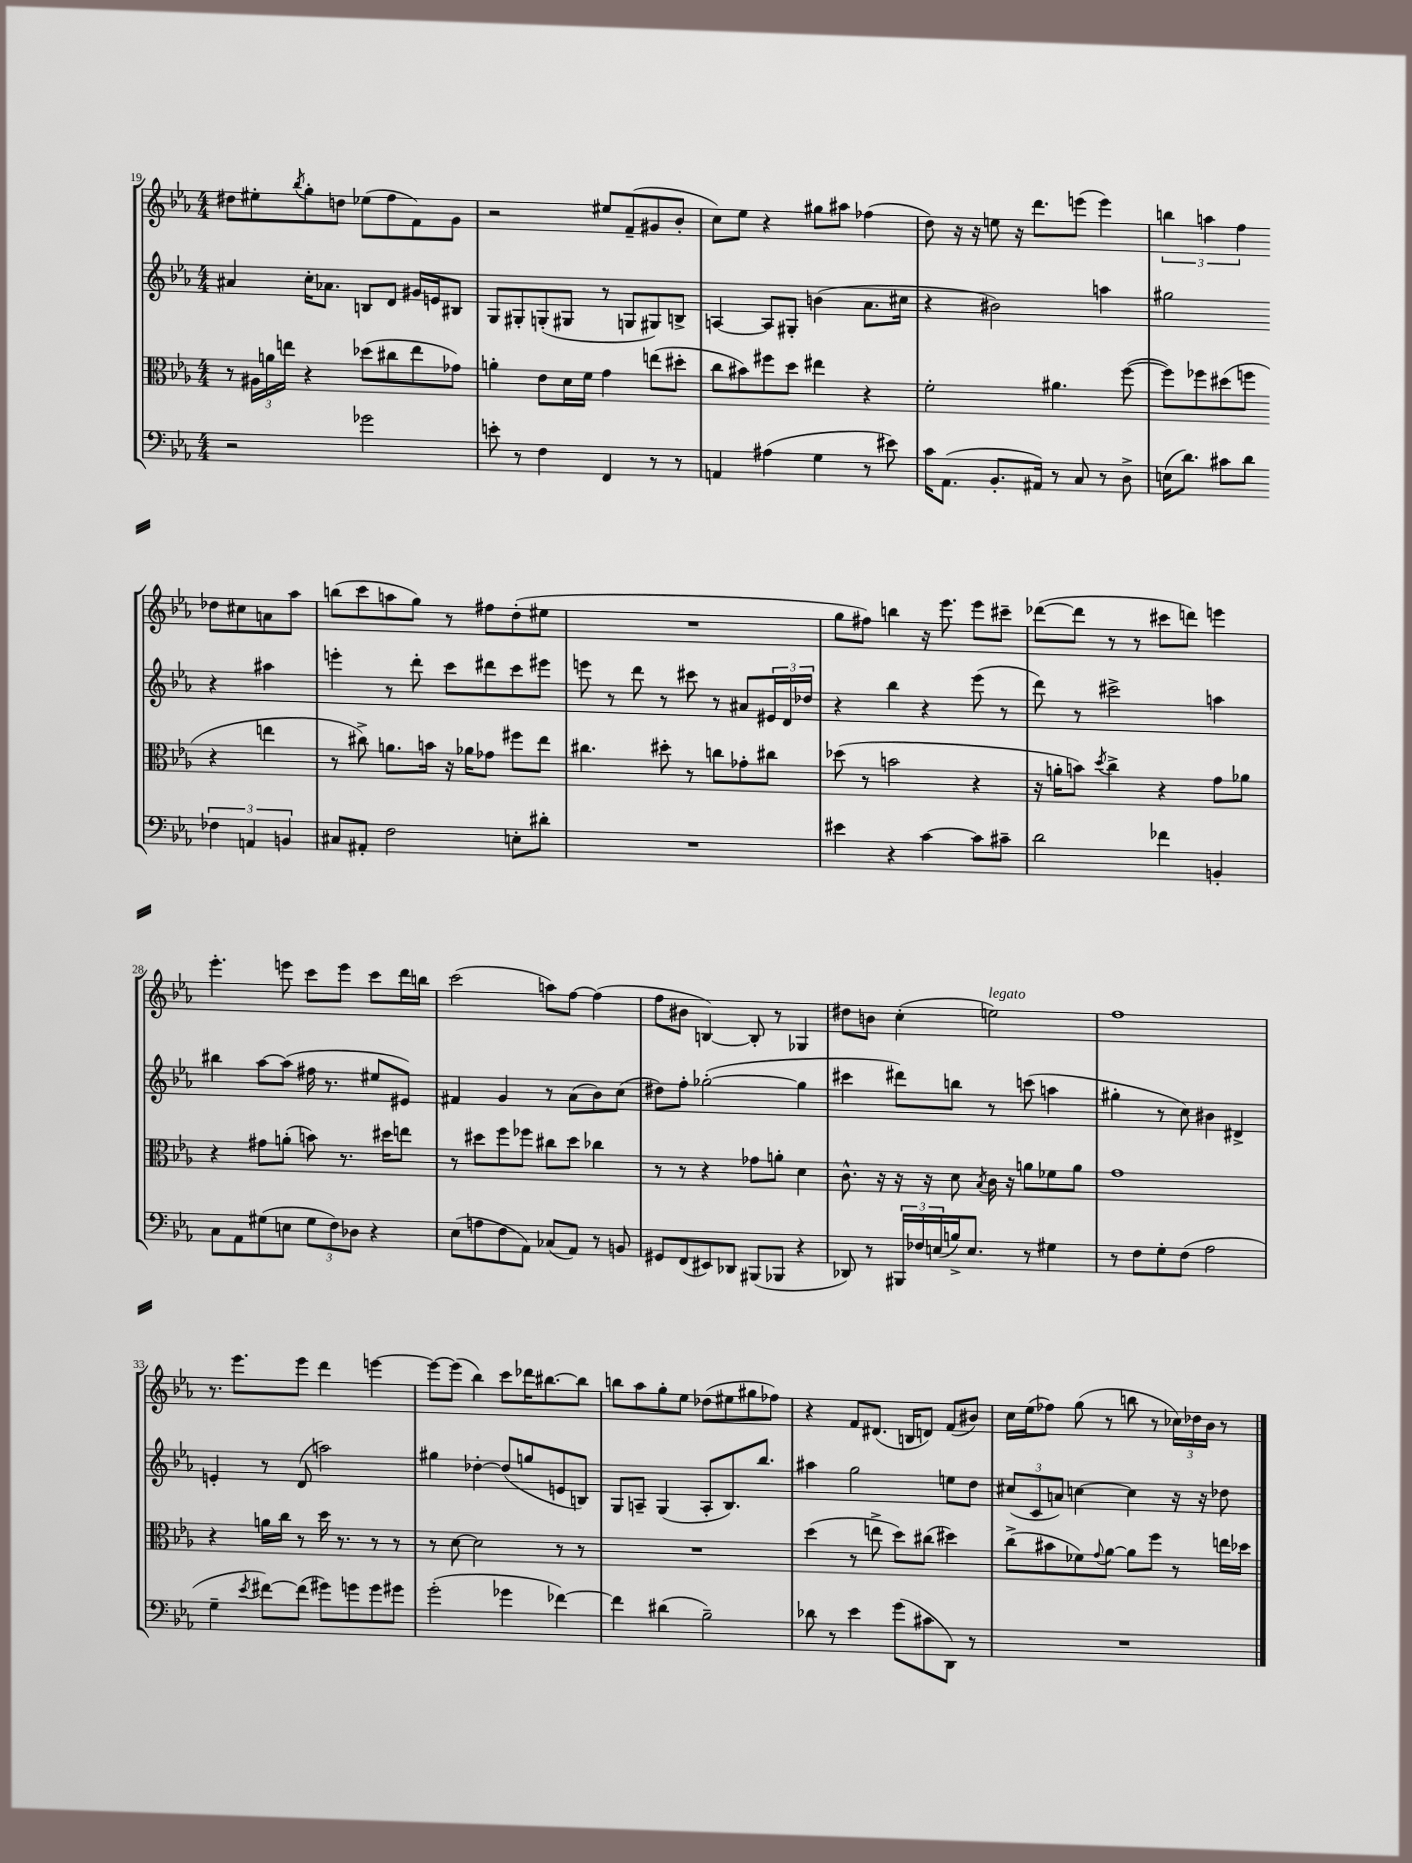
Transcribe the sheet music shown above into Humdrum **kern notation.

**kern	**kern	**kern	**kern
*part4	*part3	*part2	*part1
*staff4	*staff3	*staff2	*staff1
*clefF4	*clefC3	*clefG2	*clefG2
*k[b-e-a-]	*k[b-e-a-]	*k[b-e-a-]	*k[b-e-a-]
*M4/4	*M4/4	*M4/4	*M4/4
=19	=19	=19	=19
2r	8r	4a#X/	8dd#X\L
.	24A#X\LL	.	8ee#X'\
.	24an\	.	.
.	24een\JJ	.	.
.	.	.	8qbb-/
.	4r	16cc'\KL	8gg'\
.	.	8.a-X\J	.
.	.	.	8ddn\J
2g-X\	(8dd-X\L	8Bn/L	(8ee-X\L
.	8cc#X\	8d/J	8ff\
.	8ee\	16g#X/LL	8f\)
.	.	16en/J	.
.	8g-X\J)	8B#X/J	8g\J
=20	=20	=20	=20
8en'\	4an'\	8G/L	2r
8r	.	8G#X'/	.
4F\	8e-\L	(8Gn'/	.
.	16d\L	8G#X/J	.
.	16f\JJ	.	.
4FF/	4g\	8r	8ee#X/L
.	.	8Gn/L	(8f~/
8r	(8een\L	8G#X/)	8g#X/
8r	8dd#X'\J	8Bn^/J	8b-'/J
=21	=21	=21	=21
4AAn/	8cc\L	[4An/	8cc\L)
.	8b#X\)	.	8ee-\J
(4A#X\	8ff#X\	8A/L]	4r
.	8dd\J	8G#X'/J	.
4G\	4ee#X\	(4bn\	8gg#X\L
.	.	.	8aa#X\J
8r	4r	8.a-\L	(4ff-X\
8e#X\)	.	.	.
.	.	16cc#X\Jk	.
=22	=22	=22	=22
16c\KL	2f'\	4r	8dd\)
(8.AA-\J	.	.	.
.	.	.	16r
.	.	.	16r
8.BB-'/L	.	2b#X\)	8een\
.	.	.	16r
16AA#X/Jk)	.	.	8.ddd\L
8r	4.a#X\	.	.
8C/	.	.	(8eeen\J
8r	.	4aan\	4eee\)
8D^\	([8ff\	.	.
=23	=23	=23	=23
(16En\KL	8ff\L])	2gg#X\	6bbn\
8.d\J)	.	.	.
.	8ff-X\	.	.
.	.	.	6aan\
8c#X\L	(8dd#X\	.	.
.	.	.	6ff\
8d\J	8ffn\J	.	.
6F-X\	4r	4r	8dd-X\L
.	.	.	8cc#X\
6AAn/	.	.	.
.	4een\	4aa#X\	8an\
6BBn/	.	.	.
.	.	.	8aa\J
!!LO:LB:g=z
=24	=24	=24	=24
8C#X/L	8r	4eeen'\	(8bbn\L
8AA#X'/J	8cc#X^\)	.	8ccc\
2F\	8.an\L	8r	8aan\
.	.	8ddd'\	8gg\J)
.	16bn\Jk	.	.
.	16r	8ccc\L	8r
.	16a-X\KL	.	.
.	8g-X\J	8ddd#X\	8ff#X\L
8En'\L	8ff#X\L	8ccc\	(8dd'\
8d#X'\J	8ee-\J	8eee#X\J	8ee#X\J
=25	=25	=25	=25
1r	4.cc#X\	8eeen\	1r
.	.	8r	.
.	.	8ddd\	.
.	8dd#X'\	8r	.
.	8r	8ccc#X\	.
.	8ccn\L	8r	.
.	8g-X'\	8a#X/L	.
.	8cc#X\J	24e#X/L	.
.	.	24d/	.
.	.	24dd-X/JJ	.
=26	=26	=26	=26
4e#X\	(8dd-X\	4r	8gg\L
.	8r	.	8ff#X\J)
4r	2bn\	4bb-\	4bbn\
[4c\	.	4r	16r
.	.	.	8.eee-\
8c\L]	4r	(8eee-\	8eee-\L
8c#X~\J	.	8r	8ccc#X~\J
=27	=27	=27	=27
2d\	16r	8ddd\)	([8ddd-X\L
.	16an'\KL	.	.
.	8bn\J)	8r	8ddd-\J]
.	8qdd/	.	.
.	4cc^\	2ccc#X^\	8r
.	.	.	8r
4f-X\	4r	.	8ccc#X\L
.	.	.	8dddn\J)
4BBn'/	8g\L	4aan\	4eeen\
.	8a-X\J	.	.
!!LO:LB:g=z
=28	=28	=28	=28
8C\L	4r	4bb#X\	4.eee-'\
8AA-\	.	.	.
(8G#X\	8g#X\L	[8aa-\L	.
8En\J	(8an'\J	(8aa-\J]	8eeen\
12G#\L	8bn\)	16ff#X\	8ccc\L
.	.	8.r	.
12F\)	.	.	.
.	8.r	.	8eee\J
12D-X\J	.	.	.
4r	.	8ee#X/L	8ccc\L
.	16dd#X\KL	.	.
.	8een\J	8e#X/J)	16ddd\L
.	.	.	16bbn\JJ
=29	=29	=29	=29
(8E-\L	8r	4f#X/	(2ccc\
8An\	8dd#X\L	.	.
8F\	8ff\	4g/	.
8AA-\J)	8ff-X\J	.	.
(8C-X/L	8cc#X\L	8r	8aan\L)
8AA-/J)	8dd#\J	(8a-\L	[8ff\J
8r	4cc-X\	8b-\)	(4ff\]
8BBn/	.	(8cc\J	.
=30	=30	=30	=30
8GG#X/L	8r	8dd#X\L)	8ff\L
(8FF/	8r	8ff'\J	8b#X\J
8EE#X/)	4r	([2gg-X'\	[4Bn/)
8DD-X/J	.	.	.
(8BBB#X/L	8g-X\L	.	8B'/]
8BBB-X/J	8an'\J	.	8r
4r	4d\	4gg-\]	4G-X/
=31	=31	=31	=31
8DD-X/)	8.c^^\	4ccc#X\	8dd#X\L
8r	.	.	8bn\J
.	16r	.	.
24BBB#X/LL	16r	8ddd#X\L)	(4cc'\
24F-X/	.	.	.
.	16r	.	.
(24En/	.	.	.
16Bn^/J)	8d\	8bbn\J	.
8.E/J	.	.	.
.	8qB-/	.	.
!	!	!	!LO:TX:a:i:t=legato
.	16c\	8r	2een\)
.	16r	.	.
8r	8an\L	(8cccn\	.
4G#X\	8f-X\	4aan\	.
.	8a\J	.	.
=32	=32	=32	=32
8r	1g	4gg#X'\	1ff
8F\L	.	.	.
8G'\	.	8r	.
(8F\J	.	8cc\)	.
2A-\	.	4b#X\	.
.	.	4d#X^/	.
!!LO:LB:g=z
=33	=33	=33	=33
4G~\	4r	4en'/	8.r
.	.	.	8.eee-\L
8qe-/	.	.	.
[8f#X\L)	16an\LL	8r	.
.	16cc\JJ	.	.
(8f#\J]	8r	(8d/	8eee-\J
8g#X\L)	16dd\	2aan\)	4ddd\
.	8.r	.	.
8gn\	.	.	.
8g\	8r	.	[4eeen\
8g#X\J	8r	.	.
=34	=34	=34	=34
(2g'\	8r	4gg#X\	8eee\L_
.	[8d\	.	(8eee\J]
.	2d\]	[4dd-X'\	4bb-\)
4g-X\	.	(8dd-/L]	8ccc\L
.	.	8ggn/	16ddd-X\K
.	.	.	[8.bb#X\
[4f-X\)	8r	8en/	.
.	8r	8Bn/J)	8bb#\J]
=35	=35	=35	=35
4f-\]	1r	8G/L	8bbn\L
.	.	8An~/J	8aa-\
(4d#X\	.	(4G/	8gg'\
.	.	.	8ee-\J
2B-~\)	.	8A'/L	(8dd-X\L
.	.	8.B-/)	8ee#X\
.	.	.	8gg#X\
.	.	8.bb-/J	.
.	.	.	8ff-X\J)
=36	=36	=36	=36
8d-X\	(4dd\	4aa#X\	4r
8r	.	.	.
4e-\	8r	2gg\	8f/L
.	8een^\	.	(8.d#X/J
(8g\L	8dd\L)	.	.
.	.	.	16Bn/KL
8c#X\	(8cc#X\J	.	8dn/J)
8DD\J)	4dd#X\)	8een\L	(8f/L
8r	.	8dd\J	8b#X/J)
=37	=37	=37	=37
1r	(8cc^\L	(12cc#X/L	16cc\LL
.	.	.	(16ee-\J
.	.	12c/	.
.	8b#X\	.	8ff-X\J)
.	.	12an/J)	.
.	8f-X\)	[4ccn\	(8gg\
.	8qqg/	.	.
.	[8a-\J	.	8r
.	8a-\L]	4cc\]	8bbn\
.	8ff\J	.	8r
.	8r	16r	24cc-X\LL)
.	.	.	24dd-X\
.	.	16r	.
.	.	.	24b-\JJ
.	16een\LL	8dd-X\	8r
.	16dd-X\JJ	.	.
==	==	==	==
*-	*-	*-	*-
